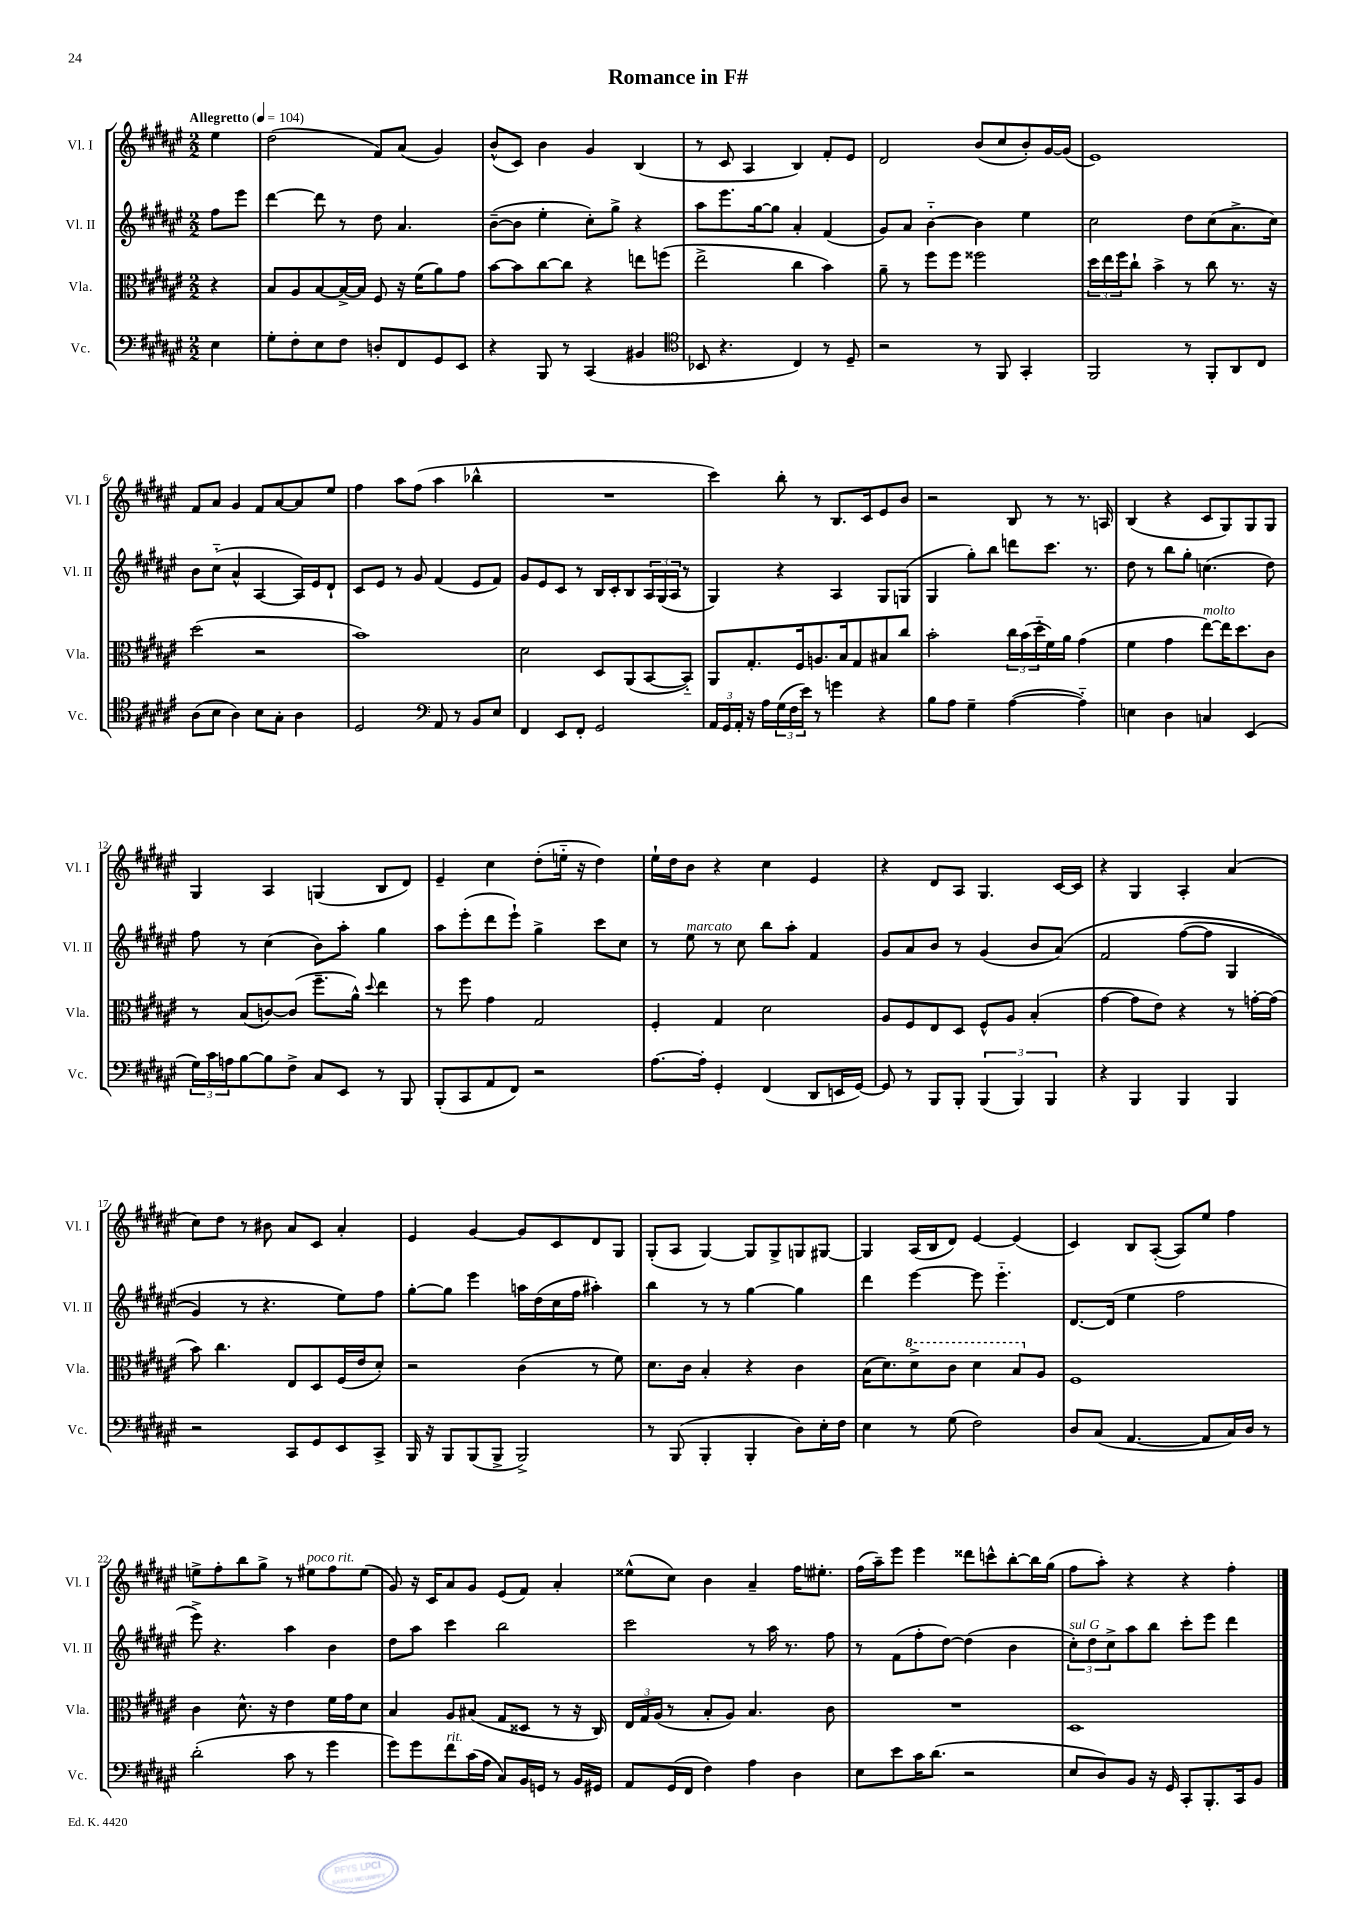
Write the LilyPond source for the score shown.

\header { title = "Romance in F#" }
<<
\new StaffGroup <<
\new Staff = "s0" \with { instrumentName = "Vl. I" shortInstrumentName = "Vl. I" } {
    \clef treble \key fis \major \numericTimeSignature \time 2/2 \partial 4 \tempo "Allegretto" 4 = 104
    eis''4 |
    dis''2( fis'8) ais'8( gis'4) |
    b'8-^( cis'8) b'4 gis'4 b4( |
    r8 cis'8 ais4 b4) fis'8-. eis'8 |
    dis'2 b'8( cis''8 b'8-.) gis'16~ gis'16( |
    eis'1) |
    fis'8 ais'8 gis'4 fis'8 ais'8~ ais'8 eis''8 |
    fis''4 ais''8 fis''8( ais''4 bes''4-^ |
    R1 |
    cis'''4) b''8-. r8 b8. cis'16 eis'8 b'8 |
    r2 b8 r8 r8. a16 |
    b4( r4 cis'8 gis8) gis8 gis8 |
    gis4 ais4 g4( b8 dis'8) |
    eis'4-- cis''4 dis''8-.( e''16-_ r16 dis''4) |
    eis''16-! dis''16 b'8 r4 cis''4 eis'4 |
    r4 dis'8 ais8 gis4. cis'16~ cis'16 |
    r4 gis4 ais4-. ais'4( |
    cis''8) dis''8 r8 bis'8 ais'8 cis'8 ais'4-. |
    eis'4 gis'4~ gis'8 cis'8 dis'8 gis8 |
    gis8-.( ais8 gis4~) gis8 gis8-> g8 gis8~ |
    gis4 ais16( b16 dis'8) eis'4~ eis'4( |
    cis'4) b8 ais8~-.( ais8) eis''8 fis''4 |
    e''8-> fis''8-. b''8 gis''8-> r8 eis''8^\markup { \italic "poco rit." } fis''8 eis''8( |
    gis'8) r16 cis'16 ais'8 gis'8 eis'8( fis'8) ais'4-. |
    eisis''8-^( cis''8) b'4 ais'4-- fis''16 eis''8.-. |
    fis''16( ais''16--) eis'''8 eis'''4 disis'''8 c'''8-^ b''8~-. b''16 gis''16( |
    fis''8 ais''8-.) r4 r4 fis''4-. \bar "|." |
}
\new Staff = "s1" \with { instrumentName = "Vl. II" shortInstrumentName = "Vl. II" } {
    \clef treble \key fis \major \numericTimeSignature \time 2/2 \partial 4
    fis''8 eis'''8 |
    dis'''4~ dis'''8 r8 dis''8 ais'4. |
    b'8~--( b'8 eis''4-. cis''8-.) gis''8-> r4 |
    ais''8 eis'''8. gis''16~ gis''8 ais'4-. fis'4( |
    gis'8) ais'8 b'4~-_ b'4 eis''4 |
    cis''2 dis''8 cis''8( ais'8.-> cis''16) |
    b'8 cis''8-_( ais'4-^ ais4~ ais16) eis'16 dis'8-! |
    cis'8 eis'8 r8 gis'8 fis'4( eis'8 fis'8) |
    gis'8 eis'8 cis'8 r8 b16 cis'16-. b8 \tuplet 3/2 { ais16 gis16( ais16 } r8 |
    gis4) r4 ais4 gis8 g8( |
    gis4 gis''8-.) b''8 d'''8 cis'''8. r8. |
    dis''8 r8 b''8 gis''8-. c''4.( dis''8) |
    fis''8 r8 cis''4( b'8) ais''8-. gis''4 |
    ais''8 eis'''8-.( dis'''8 eis'''8-!) gis''4-> cis'''8 cis''8 |
    r8 eis''8^\markup { \italic "marcato" } r8 cis''8 b''8 ais''8-. fis'4 |
    gis'8 ais'8 b'8 r8 gis'4( b'8 ais'8)\( |
    fis'2 fis''8~( fis''8 gis4 |
    gis'4) r8 r4. eis''8\) fis''8 |
    gis''8~-. gis''8 eis'''4 a''16 dis''16( cis''16 fis''16 ais''4-.) |
    b''4 r8 r8 gis''4~ gis''4 |
    dis'''4 eis'''4~ eis'''8 eis'''4.-_ |
    dis'8.~ dis'16( eis''4 fis''2 |
    eis'''8->) r4. ais''4 b'4 |
    dis''8 ais''8 cis'''4 b''2 |
    cis'''2 r8 ais''16 r8. fis''8 |
    r8 fis'8( fis''8-. dis''8~) dis''4( b'4 |
    \tuplet 3/2 { cis''8-.^\markup { \italic "sul G" }) dis''8 cis''8-> } ais''8 b''8 cis'''8-. eis'''8 dis'''4 \bar "|." |
}
\new Staff = "s2" \with { instrumentName = "Vla." shortInstrumentName = "Vla." } {
    \clef alto \key fis \major \numericTimeSignature \time 2/2 \partial 4
    r4 |
    b8 ais8 b8~ b16~-> b16 fis8 r16 fis'16( ais'8) gis'8 |
    b'8~ b'8 cis''8~ cis''8 r4 e''8 f''8( |
    eis''2-> cis''4 b'4) |
    ais'8-- r8 fis''8 fis''8 fisis''2 |
    \tuplet 3/2 { dis''16 eis''16 fis''16 } cis''8-! b'4-> r8 cis''8 r8. r16 |
    dis''2( r2 |
    b'1) |
    dis'2 dis8 ais,8( b,8~ b,8-_) |
    ais,8 gis8.-. fis16 a8. b16 gis8 bis8 cis''8 |
    b'2-. \tuplet 3/2 { cis''16 b'16( dis''16-_ } fis'16) ais'16 gis'4( |
    fis'4 gis'4 eis''8~^\markup { \italic "molto" }) eis''16 dis''8. cis'8 |
    r8 b8( c'8~) c'8( fis''8.-- ais'16-^) \appoggiatura { dis''8 } eis''4 |
    r8 fis''8 gis'4 gis2 |
    fis4-. gis4 dis'2 |
    ais8 fis8 eis8 dis8 fis8-^ ais8 b4-.( |
    gis'4~ gis'8 eis'8) r4 r8 g'16~-. g'16( |
    b'8) cis''4. eis8 dis8 fis16( eis'16 dis'8-.) |
    r2 cis'4( r8 fis'8) |
    dis'8. cis'16 b4-. r4 cis'4 |
    b16( dis'8.) \ottava #1 dis''8-> cis''8 dis''4 b'8 \ottava #0 ais8 |
    fis1 |
    cis'4 dis'8.-^ r16 eis'4 fis'16 gis'16 dis'8 |
    b4 ais8 bis8( gis8 disis8 r8 r16 cis16) |
    \tuplet 3/2 { eis16 gis16 ais16( } r8 b8-. ais8) b4. cis'8 |
    R1 |
    dis1 \bar "|." |
}
\new Staff = "s3" \with { instrumentName = "Vc." shortInstrumentName = "Vc." } {
    \clef bass \key fis \major \numericTimeSignature \time 2/2 \partial 4
    eis4 |
    gis8-. fis8-. eis8 fis8 d8-. fis,8 gis,8 eis,8 |
    r4 b,,8 r8 cis,4( bis,4 |
    \clef tenor bes,8 r4. cis4) r8 dis8-- |
    r2 r8 fis,8 gis,4-. |
    fis,2 r8 fis,8-. ais,8 cis8 |
    ais8( b8 ais4) b8 gis8-. ais4 |
    dis2 \clef bass ais,8 r8 b,8 eis8 |
    fis,4 eis,8 fis,8-. gis,2 |
    \tuplet 3/2 { ais,16 gis,16 ais,16-. } r16 ais16 \tuplet 3/2 { gis16( fis16 eis'16) } r8 g'4 r4 |
    b8 ais8 gis4-- ais4~( ais4-_) |
    e4 dis4 c4 eis,4( |
    \tuplet 3/2 { gis16) cis'16 a16 } b8~ b8 fis8-> cis8 eis,8 r8 b,,8 |
    b,,8-.( cis,8 ais,8 fis,8) r2 |
    ais8.~ ais16-. gis,4-. fis,4( dis,8 e,16 gis,16~) |
    gis,8 r8 b,,8 b,,8-. \tuplet 3/2 { b,,4( b,,4) b,,4 } |
    r4 b,,4 b,,4 b,,4 |
    r2 cis,8 gis,8 eis,8 cis,8-> |
    b,,16 r16 b,,8 b,,8( b,,8-> b,,2->) |
    r8 b,,8( b,,4-. b,,4-. dis8) eis16-. fis16 |
    eis4 r8 gis8( fis2) |
    dis8 cis8( ais,4.~ ais,8 cis16) dis16 r8 |
    dis'2-.( cis'8 r8 gis'4 |
    gis'8) gis'8 fis'8^\markup { \italic "rit." } cis'16( ais16 cis8) b,16 g,16 r8 b,16 gis,16 |
    ais,8 gis,16( fis,16 fis4) ais4 dis4 |
    eis8 eis'8 cis'16 dis'8.( r2 |
    eis8 dis8) b,8 r16 gis,16 cis,8-. b,,8.-. cis,16 b,8 \bar "|." |
}
>>
>>
